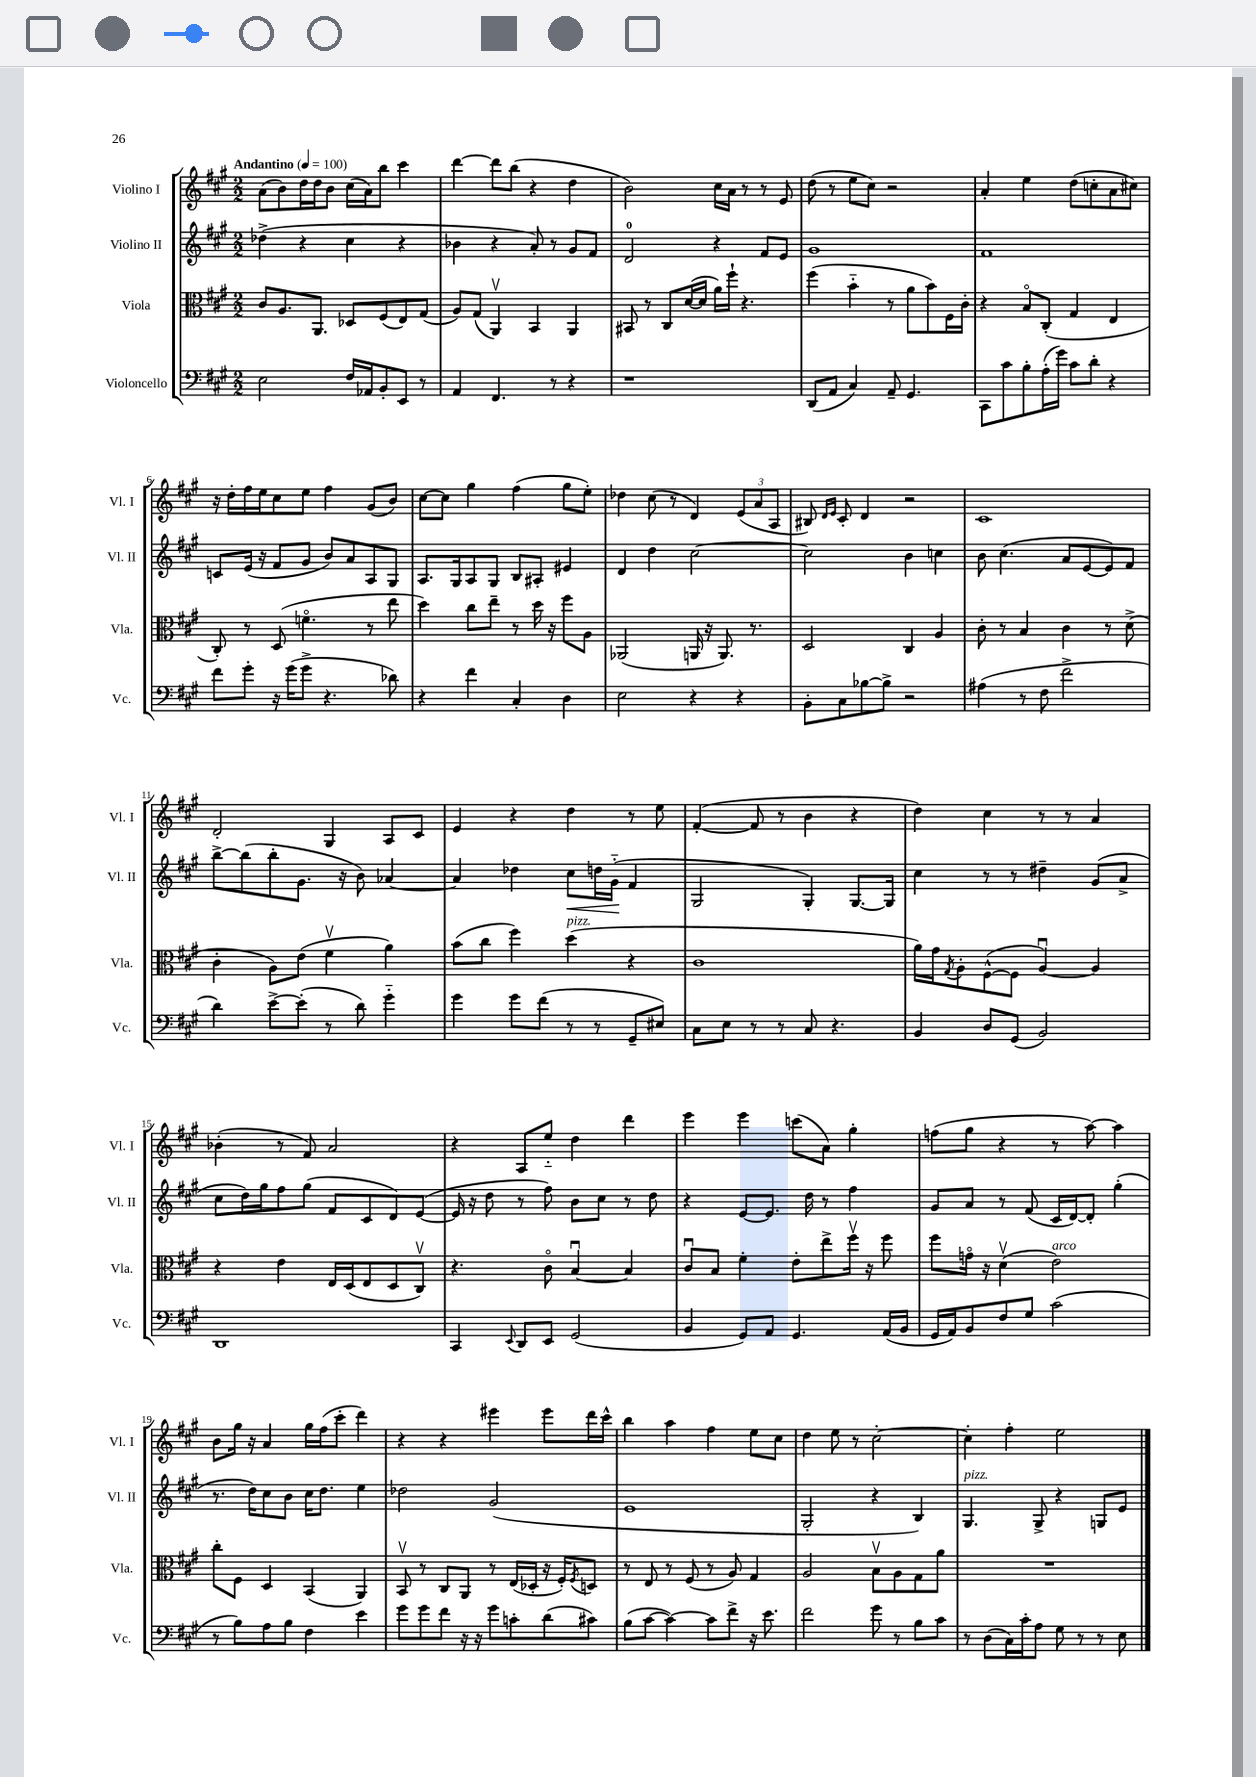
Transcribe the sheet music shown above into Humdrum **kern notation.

**kern	**kern	**kern	**dynam	**kern
*part4	*part3	*part2	*part2	*part1
*staff4	*staff3	*staff2	*staff2	*staff1
*I"Violoncello	*I"Viola	*I"Violino II	*	*I"Violino I
*I'Vc.	*I'Vla.	*I'Vl. II	*	*I'Vl. I
*clefF4	*clefC3	*clefG2	*	*clefG2
*k[f#c#g#]	*k[f#c#g#]	*k[f#c#g#]	*	*k[f#c#g#]
*M2/2	*M2/2	*M2/2	*	*M2/2
*MM100	*MM100	*MM100	*	*MM100
=1	=1	=1	=1	=1
!	!	!	!	!LO:TX:a:B:t=Andantino
2E\	8c#/L	(4dd-X^\	.	(8a\L
.	8.A/	.	.	8b\)
.	.	4r	.	16dd\L
.	8.AA/J	.	.	16dd\J
.	.	.	.	8b\J
16F#/LL	8D-X/L	4cc#\	.	(16cc#\LL
16AA-X/J	.	.	.	16a\J)
8BB'/	(8F#/	.	.	8bb\J
8EE/J	8E/)	4r	.	4ccc#\
8r	(8G#/J	.	.	.
=2	=2	=2	=2	=2
4AA/	8A/L)	4b-X\	.	[4ddd\
.	(8G#/J	.	.	.
4.FF#/	4AAv/)	4r	.	8ddd\L]
.	.	.	.	(8bb\J
.	4BB/	8a'/)	.	4r
8r	.	8r	.	.
4r	4AA/	8g#/L	.	4dd\
.	.	8f#/J	.	.
=3	=3	=3	=3	=3
1r	8BB#X/	2d/	.	2b\)
.	8r	.	.	.
.	8C#/L	.	.	.
.	([16d/L	.	.	.
.	16d/JJ]	.	.	.
.	16a\LL)	4r	.	16cc#\LL
.	16ff#`\JJ	.	.	16a\JJ
.	4.r	.	.	8r
.	.	8f#/L	.	8r
.	.	8e/J	.	8e/
=4	=4	=4	=4	=4
(8DD/L	(4ff#\	1g#	.	(8dd\
8AA/J	.	.	.	8r
4C#/)	4b\	.	.	8ee\L
.	.	.	.	8cc#\J)
8AA~/	8r	.	.	2r
4.GG#/	8a\L	.	.	.
.	8b\)	.	.	.
.	16F#\L	.	.	.
.	16c#'\JJ	.	.	.
=5	=5	=5	=5	=5
8CC#\L	4r	1f#	.	4a'/
8c#\	.	.	.	.
8B'\	8B/L	.	.	4ee\
(16A'\L	(8C#'/J	.	.	.
16g#\JJ)	.	.	.	.
8c#\L	4G#/	.	.	(8dd\L
8d'\J	.	.	.	8ccn'\
4r	4E/	.	.	8a\
.	.	.	.	8cc#X\J)
!!LO:LB:g=z
=6	=6	=6	=6	=6
8f#\L	8C#'/)	8cn/L	.	16r
.	.	.	.	16dd'\LL
8g#'\J	8r	(16e/Jk	.	16ff#\
.	.	16r	.	16ee\J
16r	(8D/	8f#/L	.	8cc#\
(16g#\KL	.	.	.	.
8g#^\J	4.fn\	8g#/J	.	8ee\J
4.r	.	8b/L)	.	4ff#\
.	.	8a/	.	.
.	8r	8A/	.	(8g#/L
8d-X\)	8ee\	8G#/J	.	8b/J)
=7	=7	=7	=7	=7
4r	4dd\)	8.A/L	.	[8cc#\L
.	.	.	.	8cc#\J]
.	.	16G#/k	.	.
4f#\	8cc#\L	8A/	.	4gg#\
.	8ee~\J	8G#/J	.	.
4C#'/	8r	8B/L	.	(4ff#\
.	16dd\	8A#X'/J	.	.
.	16r	.	.	.
4D\	8ff#\L	4e#X/	.	8gg#\L
.	8A\J	.	.	8ee'\J)
=8	=8	=8	=8	=8
2E\	(2AA-X/	4d/	.	4dd-X\
.	.	4dd\	.	(8cc#\
.	.	.	.	8r
4r	16AAn/	[2cc#\	.	4d/)
.	16r	.	.	.
.	8.AA/)	.	.	.
4r	.	.	.	(12e/L
.	8.r	.	.	.
.	.	.	.	12a/
.	.	.	.	12A/J
=9	=9	=9	=9	=9
8BB'\L	2D/	2cc#\]	.	8B#X/)
.	.	.	.	16qqd/LL
.	.	.	.	16qqe/JJ
8C#\	.	.	.	8c#'/
[8B-X\	.	.	.	4d/
8B-^\J]	.	.	.	.
2r	4C#/	4b\	.	2r
.	4A/	4ccn\	.	.
=10	=10	=10	=10	=10
(4A#X\	8c#'\	8b\	.	1c#
.	8r	(4.cc#\	.	.
8r	4B/	.	.	.
8F#\	.	.	.	.
2f#^\	4c#\	8a/L	.	.
.	.	[8e/	.	.
.	8r	8e/])	.	.
.	(8d^\	8f#/J	.	.
!!LO:LB:g=z
=11	=11	=11	=11	=11
4d\)	4c#'\	[8bb^\L	.	2d'/
.	.	(8bb\]	.	.
[8e^\L	8A\L)	8bb'\	.	.
(8e'\J]	(8e\J	8.g#\J	.	.
8r	4f#v\	.	.	4G#/
.	.	16r	.	.
8d\)	.	8b\)	.	.
4g#\	4a\)	[4a-X/	.	8A/L
.	.	.	.	8c#/J
=12	=12	=12	=12	=12
4g#\	(8b\L	4a-/]	.	4e/
.	8cc#\J	.	.	.
8g#\L	4ff#\)	4dd-X\	.	4r
(8f#\J	.	.	.	.
!	!LO:TX:a:i:t=pizz.	!	!	!
!	!	!	!LO:HP:b	!
8r	(4dd\	8cc#\L	<	4dd\
8r	.	16ddn\L	.	.
.	.	(16g#\JJ	.	.
8GG#~/L	4r	4f#/	[	8r
8E#X/J)	.	.	.	8ee\
=13	=13	=13	=13	=13
8C#\L	1c#	2G#/	.	([4f#'/
8E\J	.	.	.	.
8r	.	.	.	8f#/]
8r	.	.	.	8r
8C#/	.	4G#'/)	.	4b\
4.r	.	.	.	.
.	.	[8.G#/L	.	4r
.	.	16G#/Jk]	.	.
=14	=14	=14	=14	=14
4BB/	16a\LL)	4cc#\	.	4dd\)
.	16g#\J	.	.	.
.	8qG#/	.	.	.
.	8A'\	.	.	.
8D/L	([8F#^^\	8r	.	4cc#\
(8GG#/J	8F#\J]	8r	.	.
2BB/)	[4Au/)	4dd#X~\	.	8r
.	.	.	.	8r
.	4A/]	(8g#/L	.	4a/
.	.	8a^/J	.	.
!!LO:LB:g=z
=15	=15	=15	=15	=15
1DD	4r	8cc#\L	.	(4b-X'\
.	.	16dd\L)	.	.
.	.	16gg#\J	.	.
.	4e\	8ff#\	.	8r
.	.	(8gg#\J	.	8f#/)
.	16E/LL	8f#/L	.	2a/
.	(16D/J	.	.	.
.	8E/	8c#/	.	.
.	8D/	8d/)	.	.
.	8C#v/J)	([8e/J	.	.
=16	=16	=16	=16	=16
4CC#/	4.r	16e/]	.	4r
.	.	16r	.	.
.	.	8dd\	.	.
8qqEE/	.	.	.	.
8DD/L	.	8r	.	8A/L
8EE/J	8c#\	8ff#\)	.	8ee/J
(2GG#/	[4Bu/	8b\L	.	4dd\
.	.	8cc#\J	.	.
.	4B/]	8r	.	4ddd\
.	.	8dd\	.	.
=17	=17	=17	=17	=17
4BB/	8c#u/L	4r	.	4eee\
.	8B/J	.	.	.
8GG#/L)	4f#'\	[8e/L	.	4eee\
8AA/J	.	8.e/J]	.	.
4.GG#/	8e'\L	.	.	(8cccn\L
.	.	16dd\	.	.
.	8ee^\	8r	.	8a\J)
.	16ff#v\Jk	4ff#\	.	4gg#'\
.	16r	.	.	.
(16AA/LL	8ff#\	.	.	.
16BB/JJ	.	.	.	.
=18	=18	=18	=18	=18
16GG#/LL	8ff#\L	8g#/L	.	(8ffn\L
16AA/J)	.	.	.	.
8BB/	16gn\Jk	8a/J	.	8gg#\J
.	16r	.	.	.
8F#/	(4dv\	8r	.	4r
8G#/J	.	(8f#/	.	.
!	!LO:TX:a:i:t=arco	!	!	!
(2c#\	2e\)	16c#/LL	.	8r
.	.	[16d/J)	.	.
.	.	8d'/J]	.	[8aa\)
.	.	(4gg#'\	.	4aa\]
!!LO:LB:g=z
=19	=19	=19	=19	=19
8r	8cc#'\L	8.r	.	8b\L
8B\L)	8F#\J	.	.	16gg#\Jk
.	.	16dd\KL)	.	16r
8A\	4D/	8cc#\	.	4a/
8B\J	.	8b\J	.	.
4F#\	(4BB/	16cc#\KL	.	16gg#\LL
.	.	8.dd\J	.	(16ff#\J
.	.	.	.	8ccc#'\J
4e\	4AA/)	4ee\	.	4ddd\)
=20	=20	=20	=20	=20
8g#\L	8BBv/	2dd-X\	.	4r
8g#\	8r	.	.	.
8f#\J	8C#/L	.	.	4r
16r	8AA/J	.	.	.
16r	.	.	.	.
8g#\L	8r	(2g#/	.	4eee#X\
8cn'\	(16E/LL	.	.	.
.	16D-X'/JJ	.	.	.
(8d\	16r	.	.	8eee#\L
.	16F#'/KL)	.	.	.
.	8qF#/	.	.	.
8c#X\J)	8Dn/J	.	.	16ddd\L
.	.	.	.	16ccc#^^\JJ
=21	=21	=21	=21	=21
(8B\L	8r	1e	.	4bb\
[8c#\J	8E/	.	.	.
4c#\_)	8r	.	.	4aa\
.	(8F#/	.	.	.
8c#\L]	8r	.	.	4ff#\
8f#^\J	8A/)	.	.	.
16r	4G#/	.	.	8ee\L
8.e\	.	.	.	.
.	.	.	.	8cc#\J
=22	=22	=22	=22	=22
2f#\	2A/	2G#'/	.	4dd\
.	.	.	.	8ee\
.	.	.	.	8r
8g#\	8Bv\L	4r	.	[2cc#'\
8r	8A\	.	.	.
8B\L	8G#\	4B/)	.	.
8c#\J	8a\J	.	.	.
=23	=23	=23	=23	=23
!	!	!LO:TX:a:i:t=pizz.	!	!
8r	1r	4.G#/	.	4cc#'\]
(8D\L	.	.	.	.
16C#\L)	.	.	.	4ff#'\
16c#'\J	.	.	.	.
8A\J	.	8G#^/	.	.
8G#\	.	4r	.	2ee\
8r	.	.	.	.
8r	.	8Gn/L	.	.
8E\	.	8e/J	.	.
==	==	==	==	==
*-	*-	*-	*-	*-
